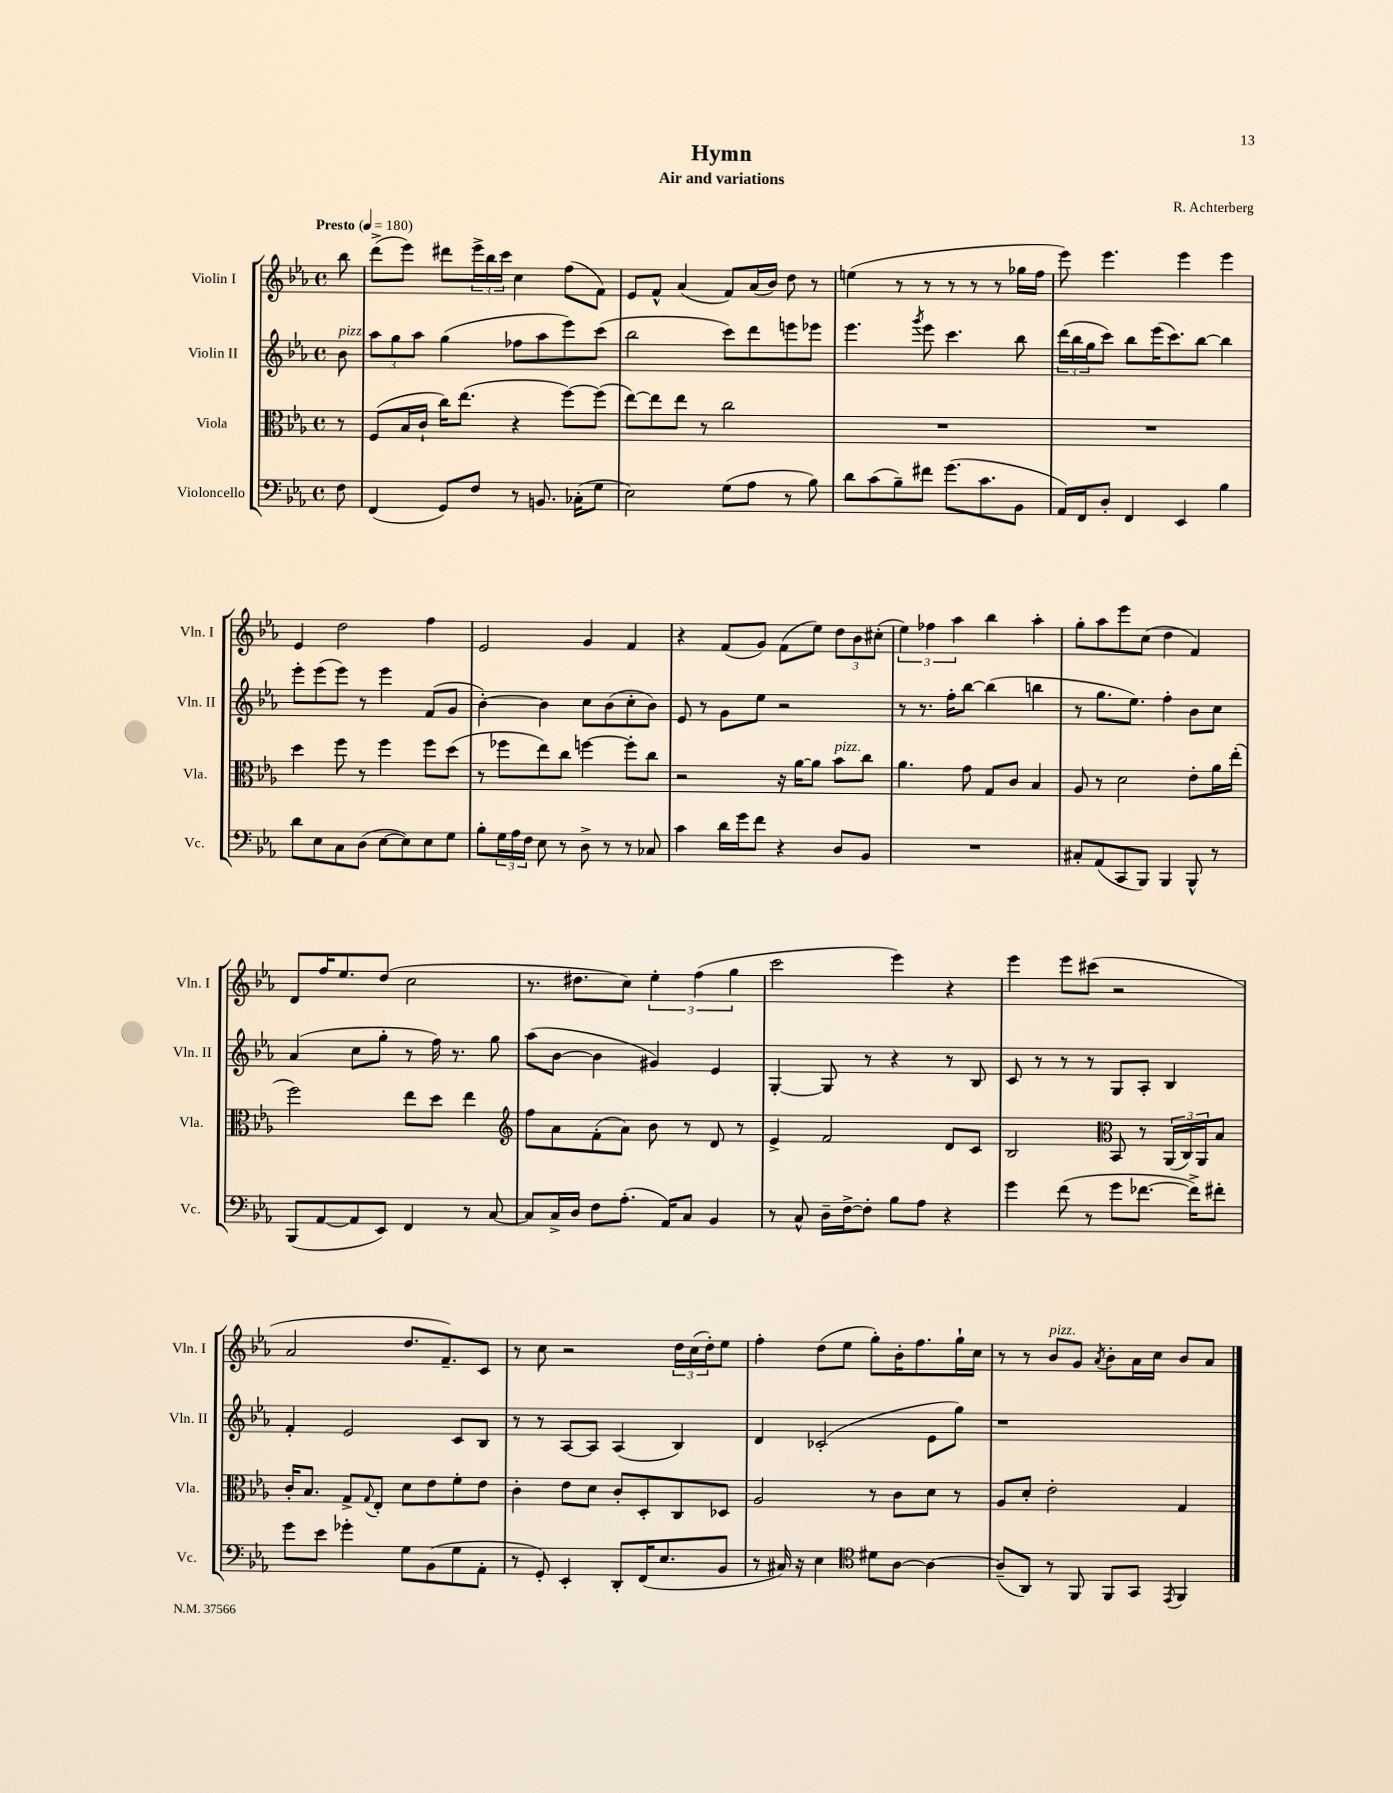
\header { title = "Hymn" composer = "R. Achterberg" subtitle = "Air and variations" }
<<
\new StaffGroup <<
\new Staff = "s0" \with { instrumentName = "Violin I" shortInstrumentName = "Vln. I" } {
    \clef treble \key ees \major \defaultTimeSignature \time 4/4 \partial 8 \tempo "Presto" 4 = 180
    bes''8 |
    d'''8->( ees'''8) dis'''8 \tuplet 3/2 { ees'''16-> bes''16 c'''16 } c''4 f''8( f'8) |
    ees'8 f'8-^ aes'4( f'8) aes'16( bes'16) d''8 r8 |
    e''4( r8 r8 r8 r8 r8 ges''16 f''16 |
    ees'''8) ees'''4. ees'''4 ees'''4 |
    ees'4 d''2 f''4 |
    ees'2 g'4 f'4 |
    r4 f'8( g'8) f'8( ees''8) \tuplet 3/2 { d''8 bes'8 cis''8-.( } |
    \tuplet 3/2 { ees''4) fes''4 aes''4 } bes''4 aes''4-. |
    g''8-. aes''8 ees'''8 c''8( d''4 f'4) |
    d'8 f''16 ees''8. d''8( c''2 |
    r8. dis''8. c''8) \tuplet 3/2 { ees''4-. f''4( g''4 } |
    c'''2 ees'''4) r4 |
    ees'''4 ees'''8 cis'''8( r2 |
    aes'2 d''8. f'8.--) c'8 |
    r8 c''8 r2 \tuplet 3/2 { d''16 c''16( d''16-.) } ees''8 |
    f''4-. d''8( ees''8 g''8-.) bes'16-. f''8. g''16-! c''16 |
    r8 r8 bes'8^\markup { \italic "pizz." } g'8 \acciaccatura { aes'8 } bes'8-. aes'16 c''16 bes'8 aes'8 \bar "|." |
}
\new Staff = "s1" \with { instrumentName = "Violin II" shortInstrumentName = "Vln. II" } {
    \clef treble \key ees \major \defaultTimeSignature \time 4/4 \partial 8
    bes'8^\markup { \italic "pizz." } |
    \tuplet 3/2 { aes''8 g''8 aes''8 } g''4( fes''8 aes''8 ees'''8) c'''8( |
    bes''2 c'''8) d'''8 e'''8 ees'''8 |
    ees'''4. \acciaccatura { g'''8 } ees'''8 c'''4. bes''8 |
    \tuplet 3/2 { d'''16( bes''16 g''16 } c'''8) bes''8 ees'''16( c'''8.) bes''8~ bes''4 |
    ees'''8-. ees'''8( ees'''8) r8 ees'''4 f'8( g'8 |
    bes'4~-.) bes'4 c''8 bes'8( c''8-. bes'8) |
    ees'8 r8 g'8 ees''8 r2 |
    r8 r8. f''16-. bes''8~ bes''4( b''4 |
    r8 g''8. ees''8.) f''4-. bes'8 c''8 |
    aes'4( c''8 g''8-. r8 f''16) r8. g''8 |
    aes''8( bes'8~ bes'4 gis'4) ees'4 |
    g4~-. g8 r8 r4 r8 bes8 |
    c'8 r8 r8 r8 g8 aes8-. bes4 |
    f'4-. ees'2 c'8 bes8 |
    r8 r8 aes8~ aes8 aes4( bes4) |
    d'4 ces'2-.( ees'8 g''8) |
    r1 \bar "|." |
}
\new Staff = "s2" \with { instrumentName = "Viola" shortInstrumentName = "Vla." } {
    \clef alto \key ees \major \defaultTimeSignature \time 4/4 \partial 8
    r8 |
    f8( bes16 c'16-! c''16) ees''8.( r4 f''8~) f''8( |
    ees''8~) ees''8 ees''8 r8 c''2 |
    R1 |
    R1 |
    d''4 f''8 r8 f''4 f''8 d''8( |
    r8 fes''8 ees''8) c''8 f''4~ f''8-. c''8 |
    r2 r16 aes'16~ aes'8 bes'8^\markup { \italic "pizz." } c''8 |
    aes'4. g'8 g8 c'8 bes4 |
    aes8 r8 d'2 ees'8-. aes'16 ees''16-.( |
    f''2) ees''8 d''8 ees''4 |
    \clef treble f''8 aes'8 f'8-.( aes'8) bes'8 r8 d'8 r8 |
    ees'4-> f'2 d'8 c'8 |
    bes2 \clef alto bes,8 r8 \tuplet 3/2 { aes,16( c16) aes,16 } bes8 |
    c'16-. bes8. g8-> \appoggiatura { g8 } ees8-. d'8 ees'8 f'8-. ees'8 |
    c'4-. ees'8 d'8 c'8-. d8-. c8 des8 |
    aes2 r8 c'8 d'8 r8 |
    aes8 d'8-. ees'2-. g4 \bar "|." |
}
\new Staff = "s3" \with { instrumentName = "Violoncello" shortInstrumentName = "Vc." } {
    \clef bass \key ees \major \defaultTimeSignature \time 4/4 \partial 8
    f8 |
    f,4( g,8) f8 r8 b,8. ces16-.( g8 |
    ees2) g8( aes8 r8 bes8) |
    d'8 c'8( bes8--) fis'8 g'8.( c'8. bes,8 |
    aes,16) f,16 d8-. f,4 ees,4 bes4 |
    d'8 ees8 c8 d8( ees8~ ees8) ees8 g8 |
    bes8-. \tuplet 3/2 { g16 aes16 f16 } ees8 r8 d8-> r8 r8 ces8 |
    c'4 d'16 g'16 f'8 r4 d8 bes,8 |
    R1 |
    cis8-. aes,8( c,8 bes,,8) bes,,4 bes,,8-^ r8 |
    bes,,8( aes,8~ aes,8 ees,8) f,4 r8 c8~ |
    c8 c16-> d16 f8 aes8.-.( aes,16) c8 bes,4 |
    r8 c8-^ d16-- f16~-> f8-. bes8 aes8 r4 |
    g'4 f'8( r8 g'8 fes'8.~ fes'16->) fis'8-. |
    g'8 ees'8 ges'4-. g8 bes,8( g8 aes,8-. |
    r8 g,8-.) ees,4-. d,8-. f,16( ees8. bes,8 |
    r8 cis16) r16 ees4 \clef tenor dis'8 aes8~ aes4~ |
    aes8--( aes,8) r8 f,8 f,8 g,8 \acciaccatura { ees,8 } f,4 \bar "|." |
}
>>
>>
\layout { \context { \Score \remove "Bar_number_engraver" } }
